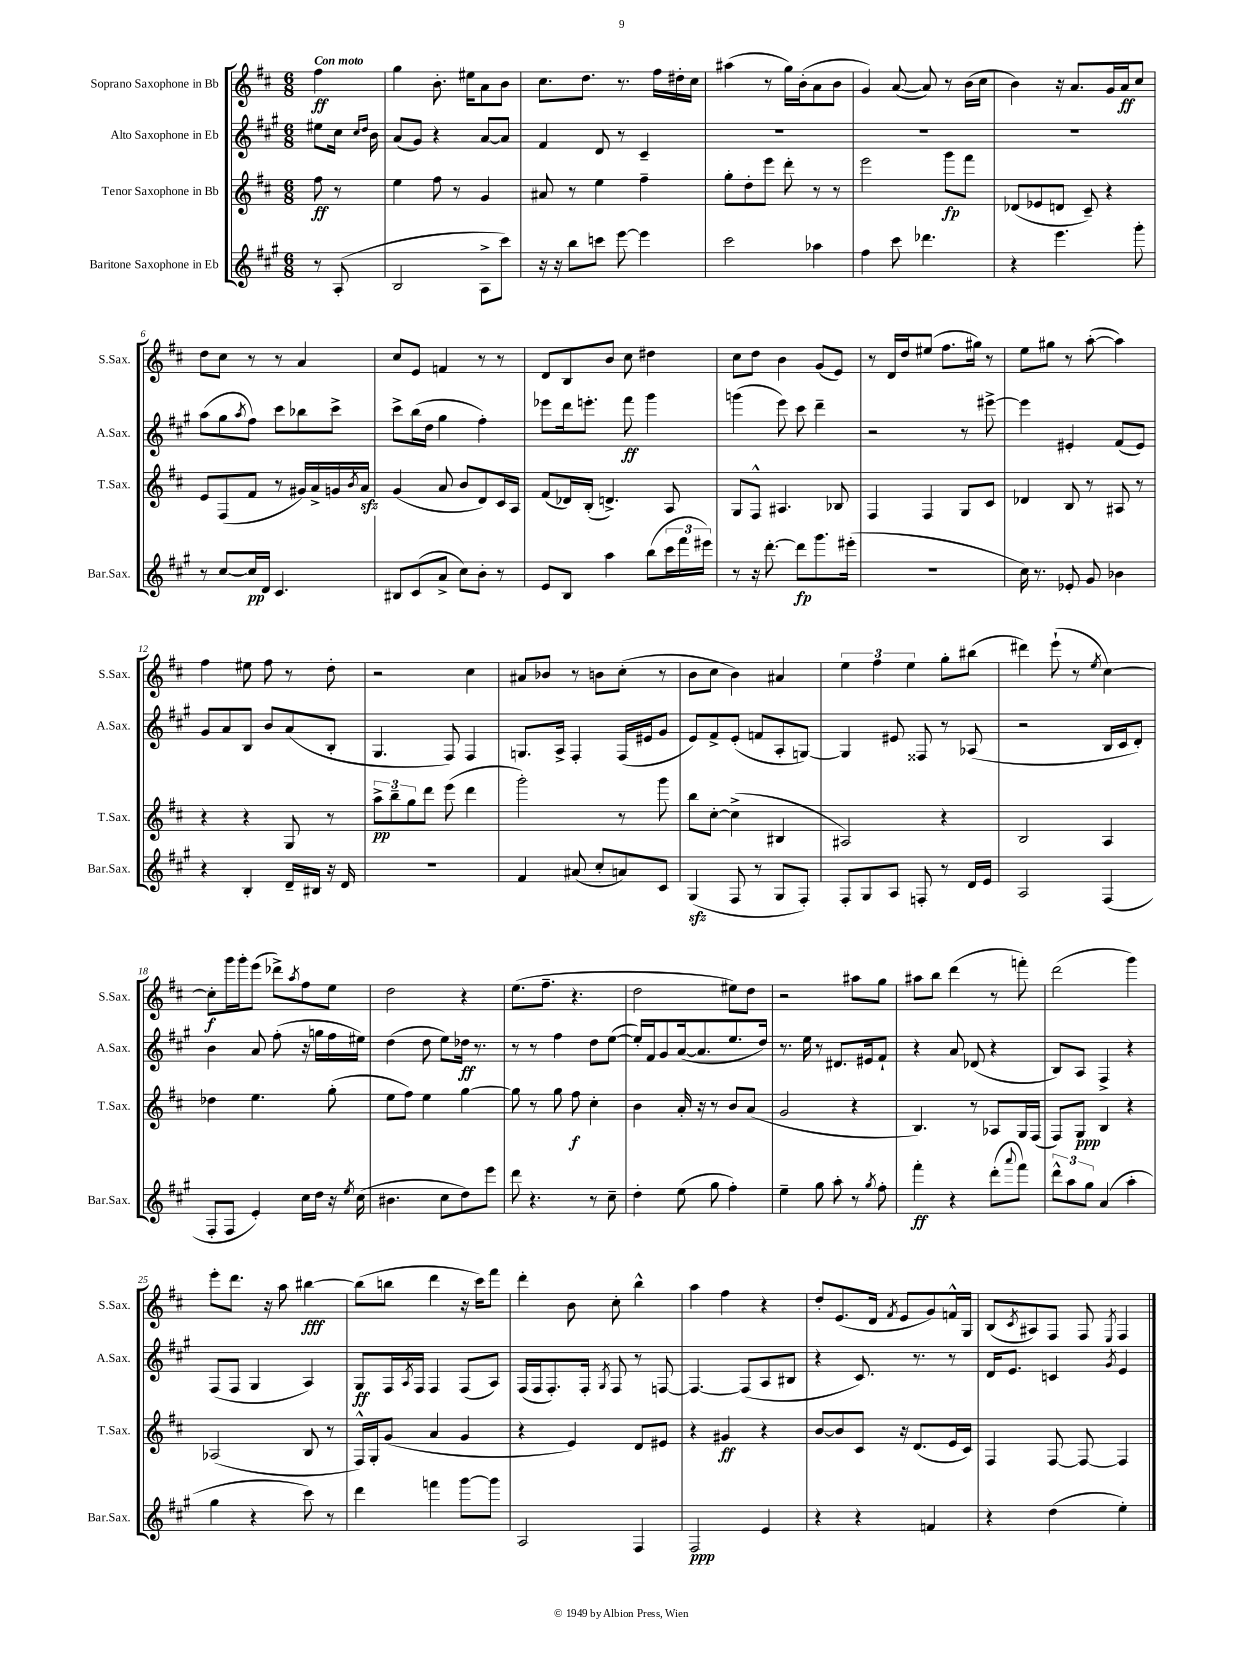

**kern	**kern	**kern	**kern
*staff4	*staff3	*staff2	*staff1
*clefG2	*clefG2	*clefG2	*clefG2
*k[f#c#g#]	*k[f#c#]	*k[f#c#g#]	*k[f#c#]
*M6/8	*M6/8	*M6/8	*M6/8
8r	8ff#\	8ee#\L	4ff#\
(8A'/	8r	16cc#\Jk	.
.	.	16qqcc#/LL	.
.	.	16qqdd/JJ	.
.	.	16b\	.
=	=	=	=
2B/	4ee\	(8a/L	4gg\
.	.	8g#/J)	.
.	8ff#\	4r	8.b'\
.	8r	.	.
.	.	.	16ee#\LK
8A^\L	4g/	[8a/L	8a\
8ccc#\J)	.	8a/]J	8b\J
=	=	=	=
16r	8a#/	4f#/	8.cc#\L
16r	.	.	.
8bb\L	8r	.	.
.	.	.	8.dd\J
8ccc\J	4ee\	8d/	.
[8eee\	.	8r	8.r
4eee\]	4ff#~\	4c#~/	.
.	.	.	16ff#\LL
.	.	.	16dd#'\
.	.	.	16cc#\JJ
=	=	=	=
2ccc#\	8gg'\L	2.r	(4aa#\
.	8dd'\	.	.
.	8eee\J	.	8r
.	8ddd'\	.	16gg\LL)
.	.	.	(16b'\J
4aa-\	8r	.	8a\
.	8r	.	8b\J
=	=	=	=
4ff#\	2eee\	2.r	4g/)
8ccc#\	.	.	([8a/
4.ddd-\	.	.	8a/])
.	8ggg\L	.	8r
.	8fff#\J	.	(16b\LL
.	.	.	16cc#\JJ
=	=	=	=
4r	(8d-/L	2.r	4b\)
.	8e-/	.	.
4.eee\	8d/J	.	16r
.	.	.	8.a/L
.	8c#~/)	.	.
.	4r	.	16g/L
.	.	.	16a/J
8ggg#'\	.	.	8cc#/J
=	=	=	=
8r	8e/L	(8aa\L	8dd\L
[8cc#/L	(8F#/	8gg#\	8cc#\J
.	.	8qaa/	.
16cc#/]L	8f#/J	8ff#\J)	8r
16d/JJ	.	.	.
4.c#/	8r	8ccc#\L	8r
.	16g#/LL)	8bb-\	4a/
.	16a^/	.	.
.	16g/	8ccc#^\J	.
.	8qb/	.	.
.	16a/JJ	.	.
=	=	=	=
8B#/L	(4g/	8ccc#^\L	8cc#/L
(8c#/	.	(16bb\L	8e/J
.	.	16dd\JJ	.
8a^/J	8a/	4gg#\	4f/
8cc#\L)	8b/L	.	.
8b'\J	8d/)	4ff#'\)	8r
8r	16c#/L	.	8r
.	16A/JJ	.	.
=	=	=	=
8e/L	(8f#/L	8eee-\L	8d/L
8B/J	16d-/L)	16ddd\k	8B/
.	(16B'/JJ	8.eee'\J	.
4aa\	4.d^/)	.	8b/J
.	.	8fff#\	8cc#\
(8bb\L	.	4ggg#\	4dd#\
24ccc#\L	8A/	.	.
24fff#\	.	.	.
24eee#\JJ)	.	.	.
=	=	=	=
8r	8G/L	(4ggg\	8cc#\L
16r	8F#^^/J	.	8dd\J
[8.ddd'\	.	.	.
.	4.A#/	8eee\)	4b\
8ddd\]L	.	8ccc#\	.
8.ggg#\	.	4ddd~\	(8g/L
.	8B-/	.	8e/J)
(16eee#'\Jk	.	.	.
=	=	=	=
2.r	4F#/	2r	8r
.	.	.	16d/LL
.	.	.	16dd/J
.	4F#/	.	(8ee#/J
.	.	.	8.ff#\L
.	8G/L	8r	.
.	.	.	16gg#\Jk)
.	8c#/J	[8eee#^\	8r
=	=	=	=
16cc#\)	4d-/	4eee#\]	8ee\L
8.r	.	.	.
.	.	.	8gg#\J
8e-'/	8B/	4e#'/	8r
8g#/	8r	.	([8aa'\
4b-\	8A#/	(8f#/L	4aa\])
.	8r	8e#/J)	.
=	=	=	=
4r	4r	8g#/L	4ff#\
.	.	8a/	.
4B'/	4r	8B/J	8ee#\
.	.	8b/L	8ff#\
16d~/LL	8G/	(8a/	8r
16B#/JJ	.	.	.
16r	8r	8B'/J	8dd'\
16d/	.	.	.
=	=	=	=
2.r	12aa^\L	4.G#/	2r
.	12bb~\	.	.
.	12gg\	.	.
.	8ddd\J	.	.
.	(8eee\	8F#/)	.
.	4ddd\	4F#/	4cc#\
=	=	=	=
4f#/	2ggg'\)	8.G/L	8a#/L
.	.	.	8b-/J
.	.	16A^/Jk	.
(8a#/	.	4F#'/	8r
8cc#'/L	.	.	8b\L
8a/)	8r	(16F#/LL	(8cc#'\J
.	.	16e#/J	.
8c#/J	8ggg\	8g#/J	8r
=	=	=	=
(4G#/	8bb\L	8e/L)	8b\L
.	[8cc#'\J	8f#^/	8cc#\J
8F#/	(4cc#^\]	(8e'/J	4b\)
8r	.	8f/L	.
8G#/L	4B#/	8A'/	4a#/
8F#'/J)	.	[8G/J)	.
=	=	=	=
8F#'/L	2A#/)	4G/]	6ee\
8G#/	.	.	.
.	.	.	6ff#\
8A/J	.	8e#/	.
.	.	.	6ee\
8F'/	.	8F##/	.
8r	4r	8r	8gg'\L
16d/LL	.	(8A-/	(8bb#\J
16e/JJ	.	.	.
=	=	=	=
2A/	2B/	2r	4ddd#\)
.	.	.	(8eee`\
.	.	.	8r
.	.	.	8qee/
(4F#/	4A/	16B/LL	[4cc#\)
.	.	16c#/J	.
.	.	8d'/J)	.
=	=	=	=
8F#'/L	4dd-\	4b\	8cc#'\]L
8F#/J	.	.	16ggg\L
.	.	.	16ggg'\J
4e'/)	4.ee\	8a/	(8eee\J
.	.	(8ff#'\	8ddd-^\L)
.	.	.	8qaa/
16cc#\LL	.	16r	8ff#\
16dd\JJ	.	16gg\LL	.
16r	(8gg'\	16ff#\	8ee\J
8qee/	.	.	.
(16cc#\	.	16ee#\JJ)	.
=	=	=	=
4.b#\	8ee\L	(4dd\	2dd\
.	8ff#\J)	.	.
.	4ee\	8dd\	.
8cc#\L	.	8ee\L)	.
8dd\)	[4gg\	16dd-\Jk	4r
.	.	8.r	.
8eee\J	.	.	.
=	=	=	=
8ddd\	8gg\]	8r	(8.ee\L
4.r	8r	8r	.
.	.	.	8.ff#~\J
.	8gg\	4ff#\	.
.	8ff#\	.	4.r
8r	4cc#'\	8dd\L	.
8cc#~\	.	([8ee\J	.
=	=	=	=
4dd'\	4b\	16ee'/]LL)	2dd\
.	.	16f#/J	.
.	.	8g#/	.
(8ee\	16a'/	([16a/k	.
.	16r	8.a/]	.
8gg#\	8r	.	.
4ff#'\)	8b/L	8.ee/	8ee#\L)
.	(8a/J	.	8dd\J
.	.	16dd/Jk)	.
=	=	=	=
4ee~\	2g/	8.r	2r
.	.	16ee\	.
8gg#\	.	8r	.
8aa'\	.	8.d#/L	.
8r	4r	.	8aa#\L
.	.	16e#/k	.
8qgg#/	.	.	.
8ff#'\	.	8f#`/J	8gg\J
=	=	=	=
4fff#'\	4.B/)	4r	8aa#\L
.	.	.	8bb\J
4r	.	8a/	(4ddd\
.	8r	(8d-/	.
(8ddd'\L	8A-/L	4r	8r
8qqaaa/	.	.	.
8fff#\J)	16G/L	.	8fff'\)
.	(16F#/JJ	.	.
=	=	=	=
12ddd^^\L	8F#/L)	8B/L)	(2ddd\
12aa\	.	.	.
.	8G/J	8A/J	.
12gg#\J	.	.	.
(4a/	4B/	4F#^/	.
4aa'\	4r	4r	4ggg\)
=	=	=	=
4gg#\	(2A-/	(8F#/L	8eee'\L
.	.	8F#/J	8.ddd\J
4r	.	4G#/	.
.	.	.	16r
.	.	.	8aa\
8ccc#\)	8B/	4A/)	[4bb#\
8r	8r	.	.
=	=	=	=
4ddd\	16F#^^/LL)	8G#/L	(8bb#\]L
.	16G'/J	.	.
.	(8g/J	16F#/L	8bb\J
.	.	8qA/	.
.	.	16F#/JJ	.
4fff\	4a/	4F#/	4ddd\
[8ggg#\L	4g/	(8F#/L	16r
.	.	.	16ccc#\LK)
8ggg#\]J	.	8A/J)	8fff#\J
=	=	=	=
2A/	4r	(16F#/LL	4ddd'\
.	.	16F#/J	.
.	.	8.F#'/)	.
.	4e/)	.	8b\
.	.	16F#'/Jk	.
.	.	8qG#/	.
.	.	8F#/	8cc#'\
4F#/	8d/L	8r	4bb^^\
.	8e#/J	[8F/	.
=	=	=	=
2F#/	4r	4.F/_	4aa\
.	4g#/	.	4ff#\
.	.	(8F/]L	.
4e/	4r	8A/	4r
.	.	8B#/J	.
=	=	=	=
4r	[8b/L	4r	8dd'/L
.	8b/]	.	(8.e/
4r	8c#/J	8.c#/)	.
.	.	.	16d/Jk
.	.	.	8qf#/
.	16r	.	8e/L
.	(8.d/L	8.r	.
4f/	.	.	8g/)
.	16e/L	8r	16f^^/L
.	16c#/JJ)	.	16G/JJ
=	=	=	=
4r	4F#/	16d/LK	(8B/L
.	.	8.e/J	.
.	.	.	8qc#/
.	.	.	8A#/)
(4dd\	[8F#/	4c/	8F#/J
.	8F#/_	.	8F#/
.	.	8qg#/	8qE/
4ee'\)	4F#/]	4e/	4F#/
==	==	==	==
*-	*-	*-	*-
